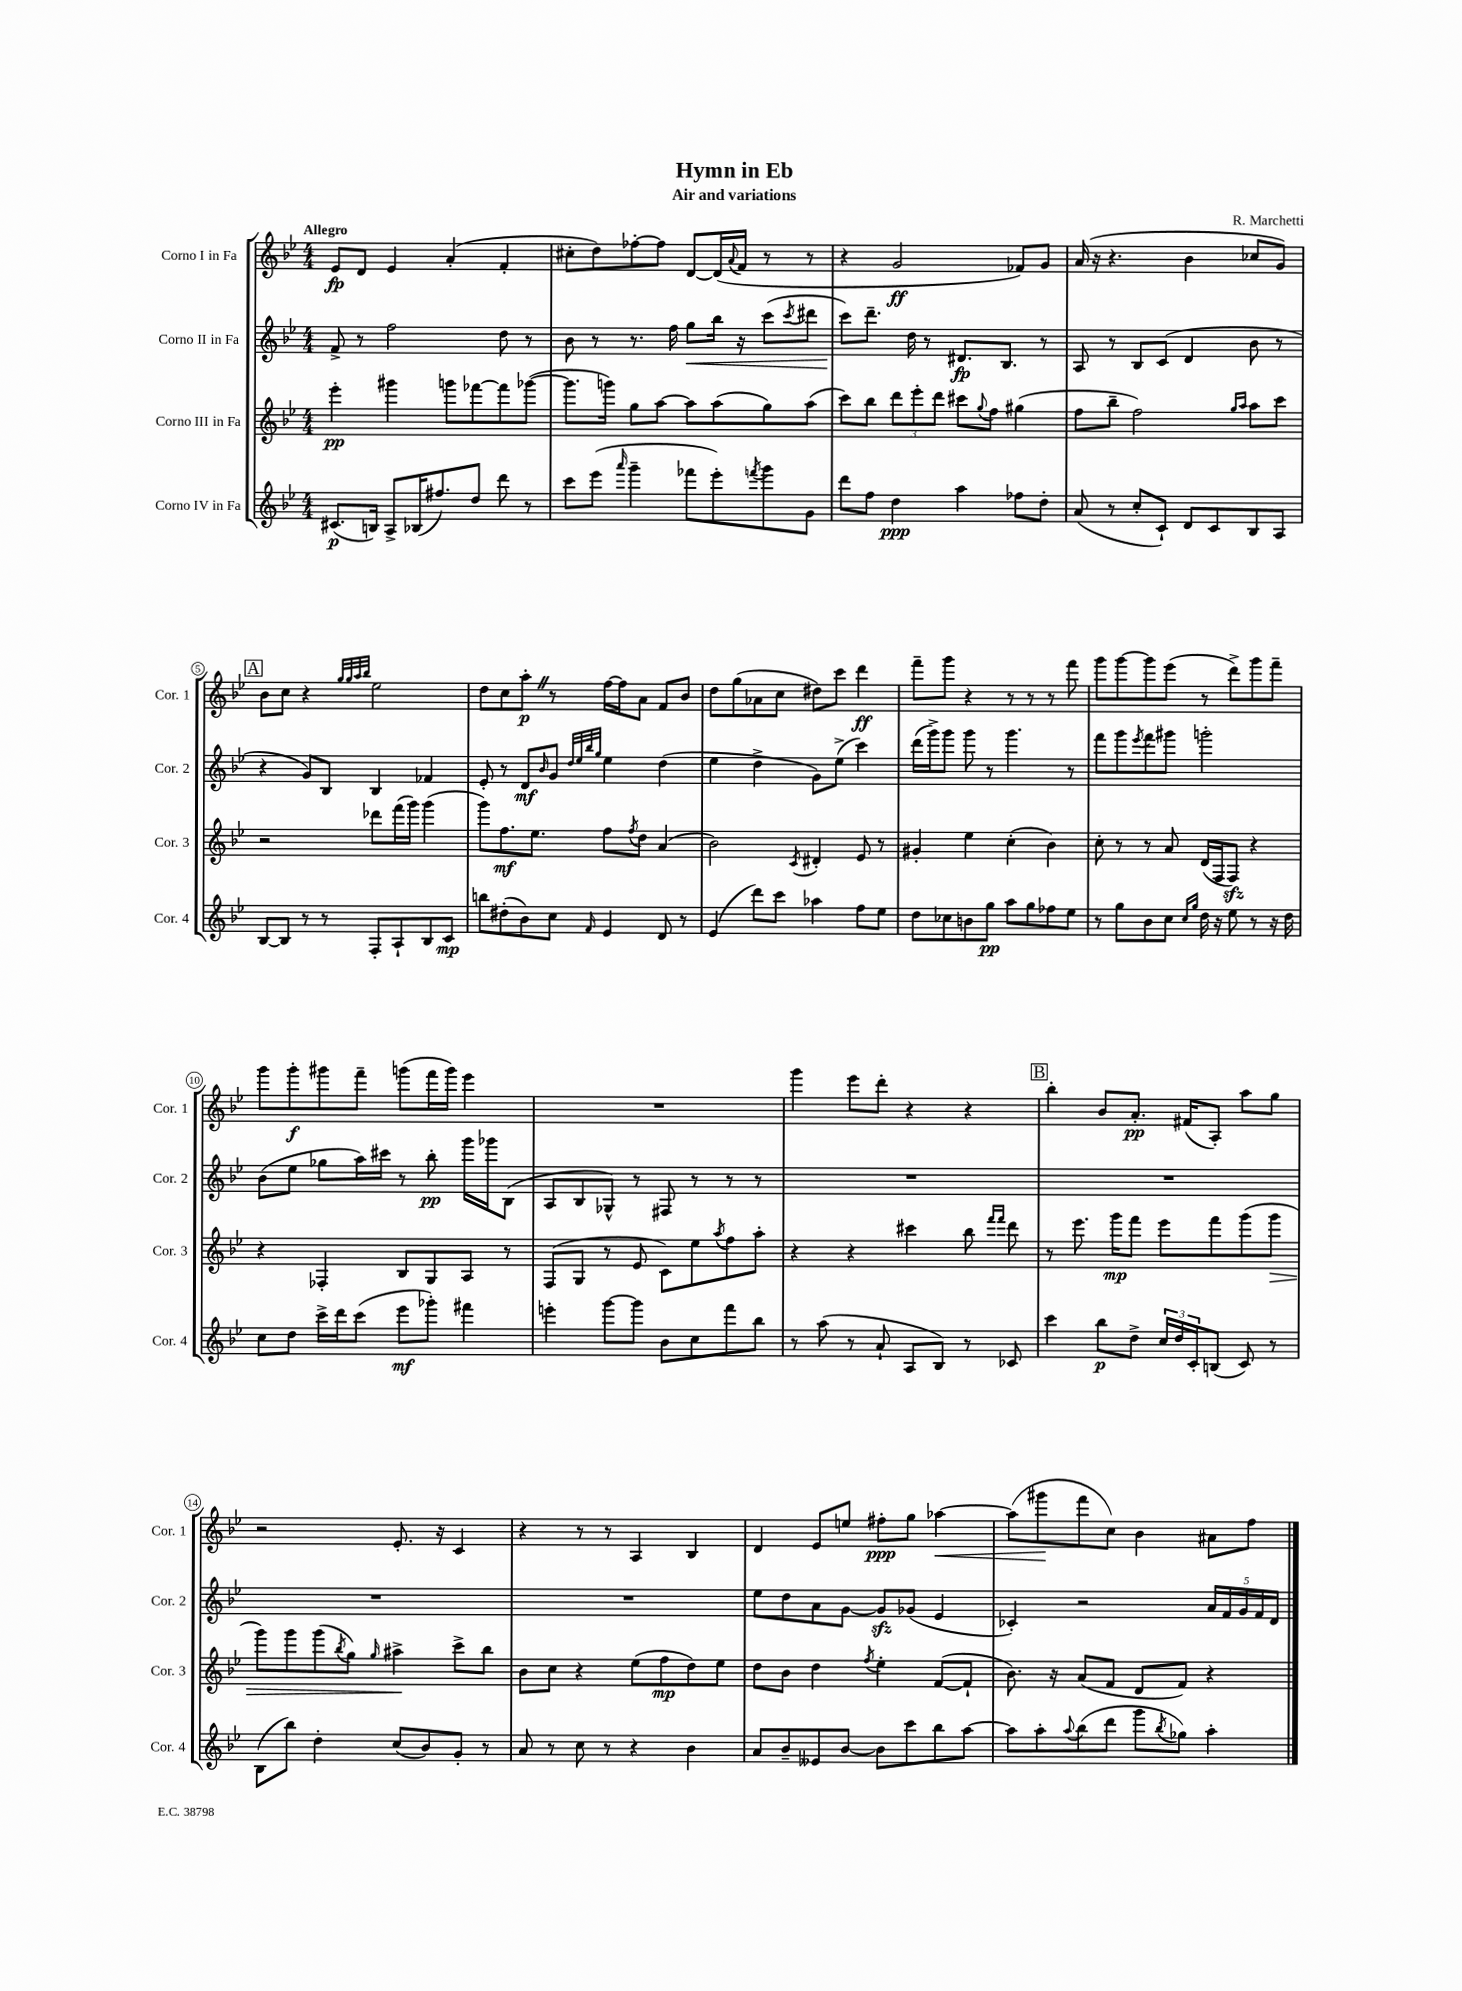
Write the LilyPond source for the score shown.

\header { title = "Hymn in Eb" composer = "R. Marchetti" subtitle = "Air and variations" }
<<
\new StaffGroup <<
\new Staff = "s0" \with { instrumentName = "Corno I in Fa" shortInstrumentName = "Cor. 1" } {
    \clef treble \key bes \major \numericTimeSignature \time 4/4 \tempo "Allegro"
    ees'8\fp d'8 ees'4 a'4-.( f'4-. |
    cis''8-. d''8) fes''8~-. fes''8 d'8~ d'16( \appoggiatura { a'8 } f'16 r8 r8 |
    r4 g'2\ff fes'8) g'8 |
    a'16( r16 r4. bes'4 ces''8 g'8) |
    \mark \markup { \box "A" } bes'8 c''8 r4 \grace { g''32 g''32 a''32 bes''32 } ees''2 |
    d''8 c''8 a''8-.\p \once \override BreathingSign.text = \markup { \musicglyph "scripts.caesura.straight" } \breathe r8 f''16~ f''16 a'8 f'8 bes'8 |
    d''8 g''8( aes'8 c''8 dis''8) c'''8 d'''4\ff |
    f'''8-- g'''8 r4 r8 r8 r8 f'''8 |
    g'''8 g'''8~ g'''8 ees'''8( r8 d'''8->) g'''8 f'''8-- |
    g'''8 g'''8-.\f gis'''8 f'''8-- g'''8( f'''16 g'''16) ees'''4 |
    R1 |
    g'''4 ees'''8 d'''8-. r4 r4 |
    \mark \markup { \box "B" } bes''4-. bes'8 a'8.-.\pp fis'16( a8-.) a''8 g''8 |
    r2 ees'8.-. r16 c'4 |
    r4 r8 r8 a4 bes4 |
    d'4 ees'8 e''8 fis''8-.\ppp g''8 aes''4~\< |
    aes''8( gis'''8\! f'''8 c''8) bes'4 ais'8 f''8 \bar "|." |
}
\new Staff = "s1" \with { instrumentName = "Corno II in Fa" shortInstrumentName = "Cor. 2" } {
    \clef treble \key bes \major \numericTimeSignature \time 4/4
    f'8-> r8 f''2 d''8 r8 |
    bes'8 r8 r8. f''16 g''8\< bes''16 r16 c'''8( \acciaccatura { c'''8 } dis'''8 |
    c'''8\!) d'''8.-- d''16 r8 dis'8.\fp bes8. r8 |
    a8 r8 bes8 c'8( d'4 bes'8 r8 |
    \mark \markup { \box "A" } r4 g'8) bes8 bes4 fes'4 |
    ees'8-. r8 d'8\mf \grace { bes'16 } g'8 \grace { d''32 ees''32 bes''32 g''32 } ees''4 d''4( |
    ees''4 d''4-> g'8) ees''8->( c'''4) |
    d'''16( g'''16->) g'''8 g'''8 r8 g'''4. r8 |
    f'''8 g'''8 \acciaccatura { ees'''8 } f'''8 gis'''8 g'''2-. |
    bes'8( ees''8 ges''8 a''16) cis'''16 r8 bes''8-.\pp g'''16 ges'''16 bes8( |
    a8 bes8 ges8-^) r8 fis8 r8 r8 r8 |
    R1 |
    \mark \markup { \box "B" } R1 |
    R1 |
    R1 |
    ees''8 d''8 a'8 g'8~ g'8\sfz ges'8( ees'4 |
    ces'4-.) r2 \tuplet 5/4 { a'16 f'16 g'16 f'16 d'16 } \bar "|." |
}
\new Staff = "s2" \with { instrumentName = "Corno III in Fa" shortInstrumentName = "Cor. 3" } {
    \clef treble \key bes \major \numericTimeSignature \time 4/4
    ees'''4-.\pp gis'''4 g'''8 fes'''8~ fes'''8 ges'''8~( |
    ges'''8. g'''16) g''8 a''8~ a''8 a''8( g''8) a''8( |
    c'''8) bes''8 \tuplet 3/2 { d'''8 ees'''8-. d'''8 } cis'''8 \appoggiatura { g''8 } f''8 gis''4( |
    f''8 bes''8-- f''2) \grace { g''16 a''16 } a''8 c'''8 |
    \mark \markup { \box "A" } r2 des'''8 f'''16( g'''16) g'''4( |
    g'''8) f''8.\mf ees''8. f''8 \acciaccatura { f''8 } d''8 a'4( |
    bes'2) \acciaccatura { c'8 } dis'4-. ees'8 r8 |
    gis'4-. ees''4 c''4-.( bes'4) |
    c''8-. r8 r8 a'8 d'16( f16 f8\sfz) r4 |
    r4 fes4-. bes8 g8 a8 r8 |
    f8( g8 r8 ees'8 c'8) ees''8 \acciaccatura { a''8 } f''8 a''8-. |
    r4 r4 cis'''4 bes''8 \grace { f'''16 f'''16 } d'''8 |
    \mark \markup { \box "B" } r8 ees'''8. g'''16\mp f'''8 ees'''8 f'''8 g'''8( g'''8\> |
    g'''8) g'''8 g'''8( \acciaccatura { bes''8 } g''8) \grace { g''16 } ais''4->\! c'''8-> bes''8 |
    bes'8 c''8 r4 ees''8( f''8\mp d''8) ees''8 |
    d''8 bes'8 d''4 \acciaccatura { f''8 } ees''4-. f'8~( f'8-! |
    bes'8.) r16 a'8( f'8 d'8 f'8) r4 \bar "|." |
}
\new Staff = "s3" \with { instrumentName = "Corno IV in Fa" shortInstrumentName = "Cor. 4" } {
    \clef treble \key bes \major \numericTimeSignature \time 4/4
    cis'8.\p( b16) a8-> bes16( fis''8.) d''8 d'''8 r8 |
    c'''8 ees'''8( \grace { a'''16 } g'''4-- fes'''8 ees'''8-.) \acciaccatura { f'''8 } g'''8 g'8 |
    d'''8 f''8 d''4\ppp a''4 fes''8 d''8-. |
    a'8( r8 c''8-. c'8-!) d'8 c'8 bes8 a8 |
    \mark \markup { \box "A" } bes8~ bes8 r8 r8 f8-. a8-! bes8 c'8\mp |
    b''8 dis''8-.( bes'8) c''8 \grace { f'16 } ees'4 d'8 r8 |
    ees'4( d'''8) c'''8 aes''4 f''8 ees''8 |
    d''8 ces''8 b'8 g''8\pp a''8 g''8 fes''8 ees''8 |
    r8 g''8 bes'8 c''8 \grace { c''16 g''16 } d''16 r16 ees''8 r8 r16 d''16 |
    c''8 d''8 c'''16-> d'''16 c'''8( ees'''8\mf ges'''8-.) fis'''4 |
    e'''4-. g'''8~ g'''8 bes'8 c''8 f'''8 bes''8 |
    r8 a''8( r8 a'8-! a8 bes8) r8 ces'8 |
    \mark \markup { \box "B" } c'''4 bes''8\p d''8-> \tuplet 3/2 { c''16 d''16 c'16-. } b8( c'8) r8 |
    bes8( bes''8) d''4-. c''8( bes'8) g'8-. r8 |
    a'8 r8 c''8 r8 r4 bes'4 |
    a'8 bes'8-- eeses'8 bes'8~ bes'8 c'''8 bes''8 a''8~ |
    a''8 a''8-. \appoggiatura { a''8 } bes''8( d'''8 g'''8 \acciaccatura { bes''8 } ges''8) a''4-. \bar "|." |
}
>>
>>
\layout { \context { \Score \override BarNumber.stencil = #(make-stencil-circler 0.1 0.3 ly:text-interface::print) } }
